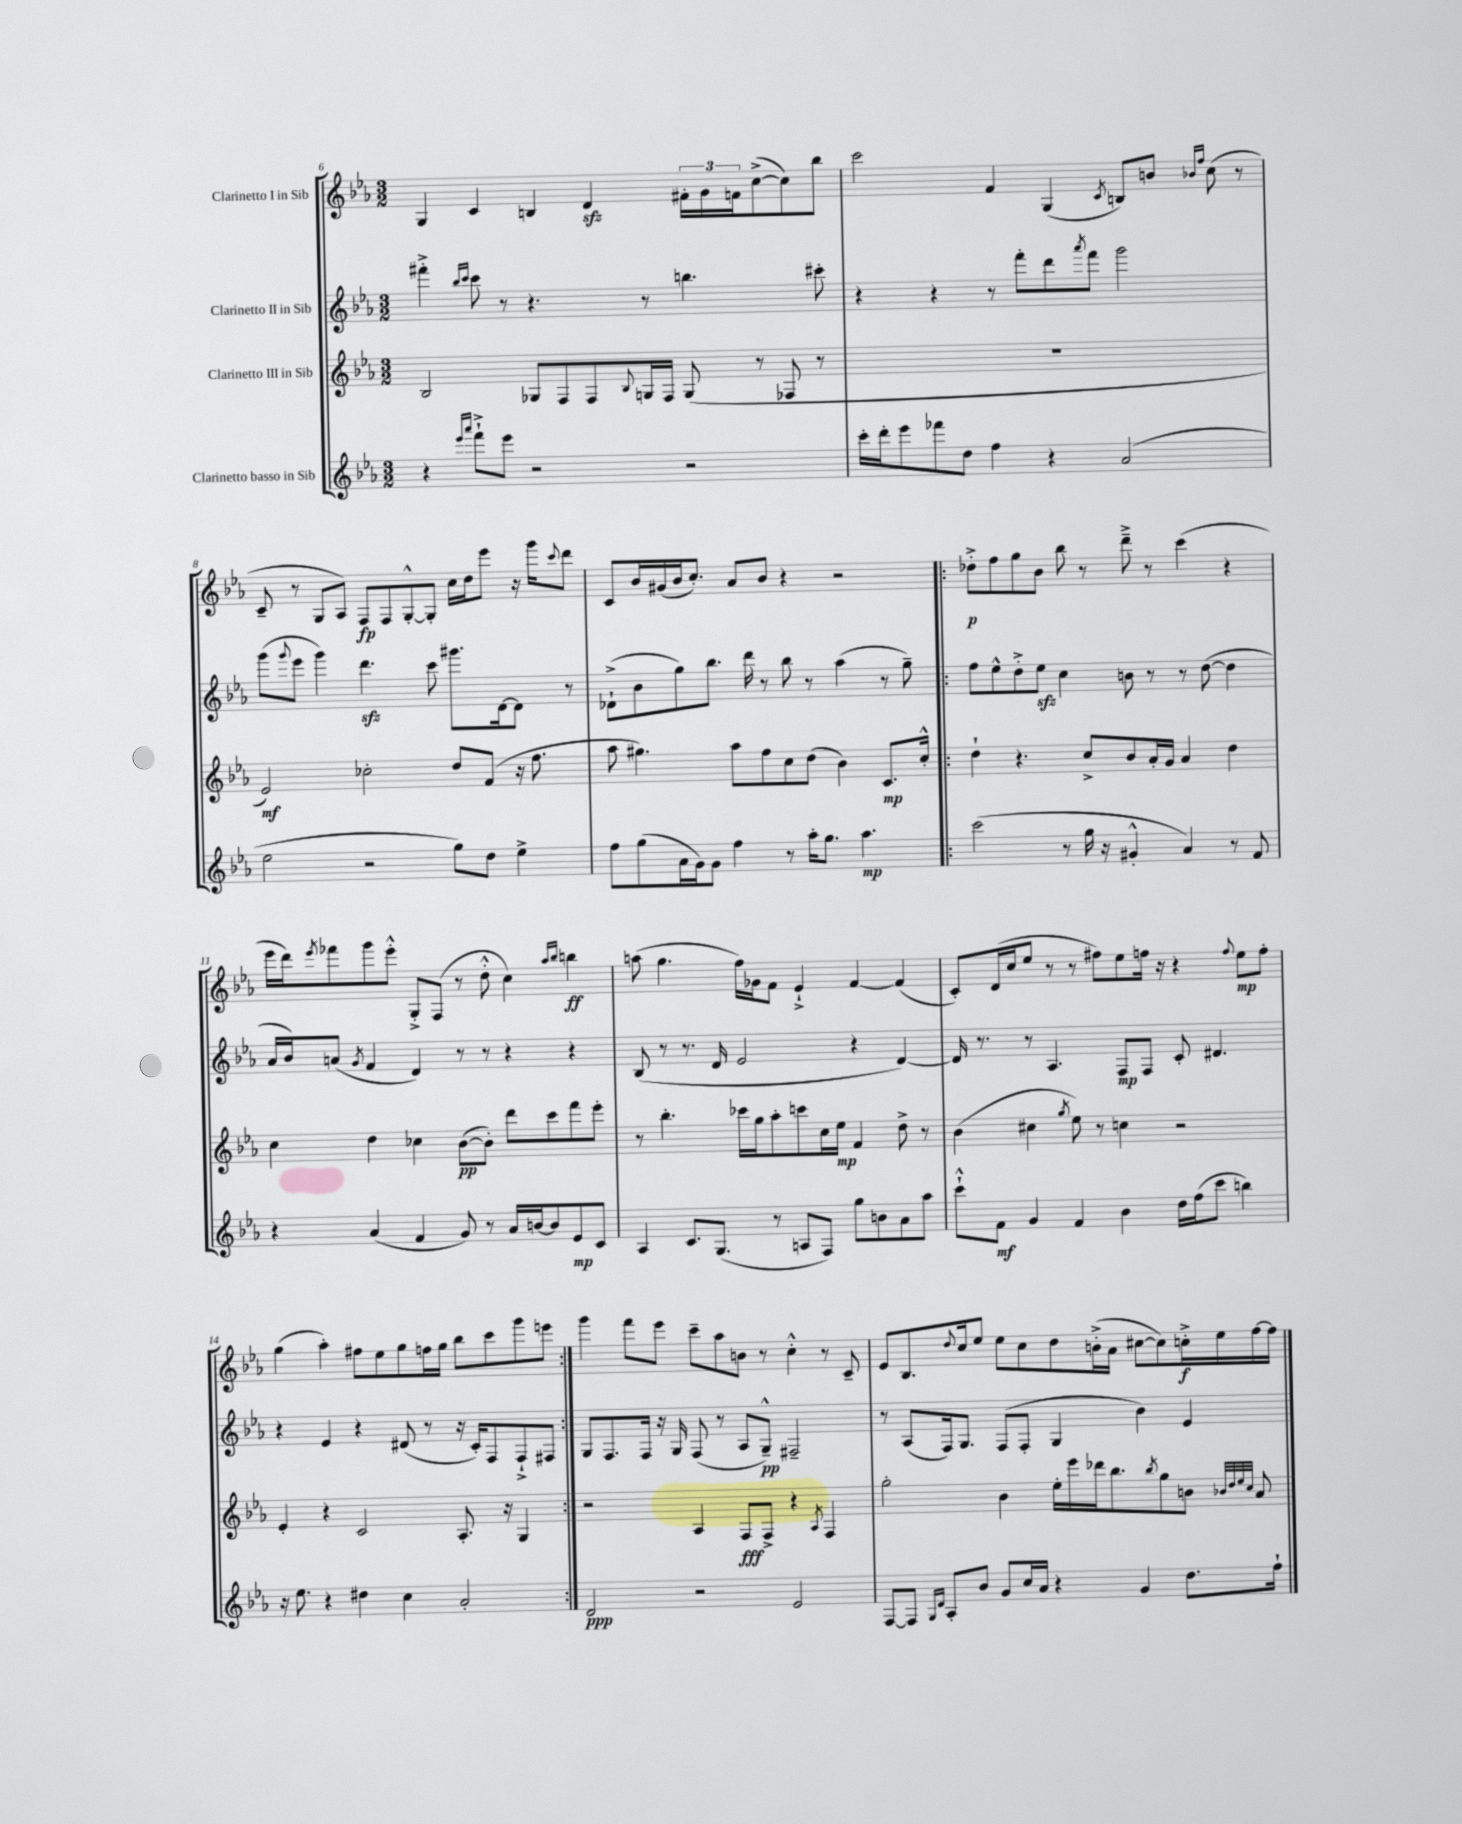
<<
\new StaffGroup <<
\new Staff = "s0" \with { instrumentName = "Clarinetto I in Sib" } {
    \clef treble \key ees \major \numericTimeSignature \time 3/2
    g4 c'4 b4 d'4\sfz \tuplet 3/2 { fis'16-. g'16 f'16 } c''8~->( c''8) bes''8 |
    c'''2 f'4 g4( \acciaccatura { c'8 } b8) b'8 \grace { bes'16 f''16 } c''8( r8 |
    c'8-- r8 g8 aes8) f8\fp f8 g8~-.-^ g8-. c''16 d''16 ees'''8 r16 g'''16 \appoggiatura { c'''8 } d'''8 |
    c'8 bes'16 gis'16( bes'16 c''8.-.) aes'8 bes'8 r4 r2 |
    \repeat volta 2 { des''8-.->\p f''8 g''8 bes'8 bes''8 r8 d'''8---> r8 c'''4( r4 |
    ees'''16 d'''16) \acciaccatura { ees'''8 } fes'''8 g'''8 ees'''8-.-^ g8-.-> f8( r8 d''8-.-^ c''4) \grace { aes''16 bes''16 } b''4\ff |
    a''8( g''4. f''16) ges'16 f'8 ees'4-!-> f'4~ f'4( |
    c'8-.) d'16( c''16 ees''8 r8 r8 fis''8) ees''8 f''16 r16 r4 \appoggiatura { f''8 } ees''8\mp f''8-. |
    g''4( aes''4-.) fis''8 ees''8 g''8 f''16 g''16 bes''8 c'''8 g'''8 e'''8 | }
    g'''4 f'''8 ees'''8 c'''8-- aes''8 b'8 r8 c''4-.-^ r8 c'8-- |
    ees'8 bes8. \appoggiatura { d''8 } c''16 ees''8 ees''8 c''8 d''8 b'16-.->( aes'16 cis''8~ cis''8) c''16-.->\f ees''16 f''16~ f''16 \bar "|." |
}
\new Staff = "s1" \with { instrumentName = "Clarinetto II in Sib" } {
    \clef treble \key ees \major \numericTimeSignature \time 3/2
    fis'''4-.-> \grace { bes''16 c'''16 } c'''8 r8 r4. r8 b''4. cis'''8-. |
    r4 r4 r8 f'''8-. d'''8 \acciaccatura { aes'''8 } f'''8 g'''2 |
    g'''8( \appoggiatura { g'''8 } ees'''8 g'''4) d'''4.\sfz c'''8 gis'''8. d'16~ d'8 r8 |
    des'8-!->( bes'8 g''8) bes''8. d'''16 r8 bes''8 r8 aes''4( r8 g''8--) |
    \repeat volta 2 { f''8 ees''8-^ d''8-.-> ees''8\sfz c''4 b'8 r8 r8 d''8~( d''4 |
    aes'16 bes'16) a'8( \acciaccatura { g'8 } f'4 d'4) r8 r8 r4 r4 |
    bes8( r8 r8. d'16 ees'2 r4 d'4~) |
    d'16 r8. r8 aes4. f8\mp f8 c'8-. dis'4. |
    r4 ees'4 r4 dis'8( r8 r16 c'16-.) f8 f8-!-> fis8 | }
    g8 f8. f16 r16 g16 f8( r8 aes8 g8---^\pp) fis2-- |
    r8 aes8( f16) g8. f8( f8-. g4 bes'4) ees'4 \bar "|." |
}
\new Staff = "s2" \with { instrumentName = "Clarinetto III in Sib" } {
    \clef treble \key ees \major \numericTimeSignature \time 3/2
    bes2 ges8 f8 f8 \appoggiatura { bes8 } g16 f16 g8( r8 fes8 r8 |
    R1. |
    ees'2\mf) ces''2-. d''8 f'8( r16 f''8. |
    aes''8 gis''4.) aes''8 f''8 c''8 d''8( bes'4) c'8.\mp c''16-.-^ |
    \repeat volta 2 { d''4-! r4. c''8-> bes'8 aes'16-. g'16 aes'4 d''4 |
    c''4 d''4 ces''4 bes'8~\pp( bes'8-.) d'''8 c'''8 f'''8 ees'''8-. |
    r8 bes''4.-. ces'''16 g''16 aes''8-. c'''8 c''16 ees''16\mp f'4 d''8-> r8 |
    bes'4( cis''4 \acciaccatura { g''8 } ees''8) r8 c''4 r2 |
    ees'4-. r4 c'2 aes8.-. r16 g4 | }
    r2 aes4 f8\fff f8-> r4 \acciaccatura { aes8 } f4 |
    g''2-. bes'4 ees''16-. ees'''16 des'''16 bes''8. \acciaccatura { bes''8 } g''8 b'8 \grace { bes'32 d''32 ees''32 c''32 } aes'8 \bar "|." |
}
\new Staff = "s3" \with { instrumentName = "Clarinetto basso in Sib" } {
    \clef treble \key ees \major \numericTimeSignature \time 3/2
    r4 \grace { ees'''16 aes'''16 } f'''8-!-> ees'''8 r2 r2 |
    c'''16-. d'''16-. ees'''8 fes'''8 d''8 f''4 r4 aes'2( |
    ees''2 r2 g''8) d''8 ees''4-> |
    f''8 g''8( aes'16 g'16) g'8 f''4 r8 aes''16-. g''8. aes''4.\mp |
    \repeat volta 2 { c'''2( r8 g''16 r16 gis'4-.-^ aes'4) r8 f'8 |
    r4 aes'4( f'4 g'8) r8 aes'16 b'16~ b'8 ees'8\mp c'8 |
    aes4 c'8. g8.( r8 a8 f8) g''8 b'8 aes'8 aes''8 |
    c'''8-!-^ f'8\mf g'4 f'4 bes'4 d''16 f''16( c'''8 b''4) |
    r16 ees''8. r4 dis''4 c''4 aes'2-. | }
    d'2\ppp r2 ees'2 |
    f8~ f8 \grace { g16 d'16 } aes8-. bes'8 g'8 c''16 aes'16 r4 g'4 d''8. f''16-! \bar "|." |
}
>>
>>
\layout { \context { \Score currentBarNumber = #6 } }
